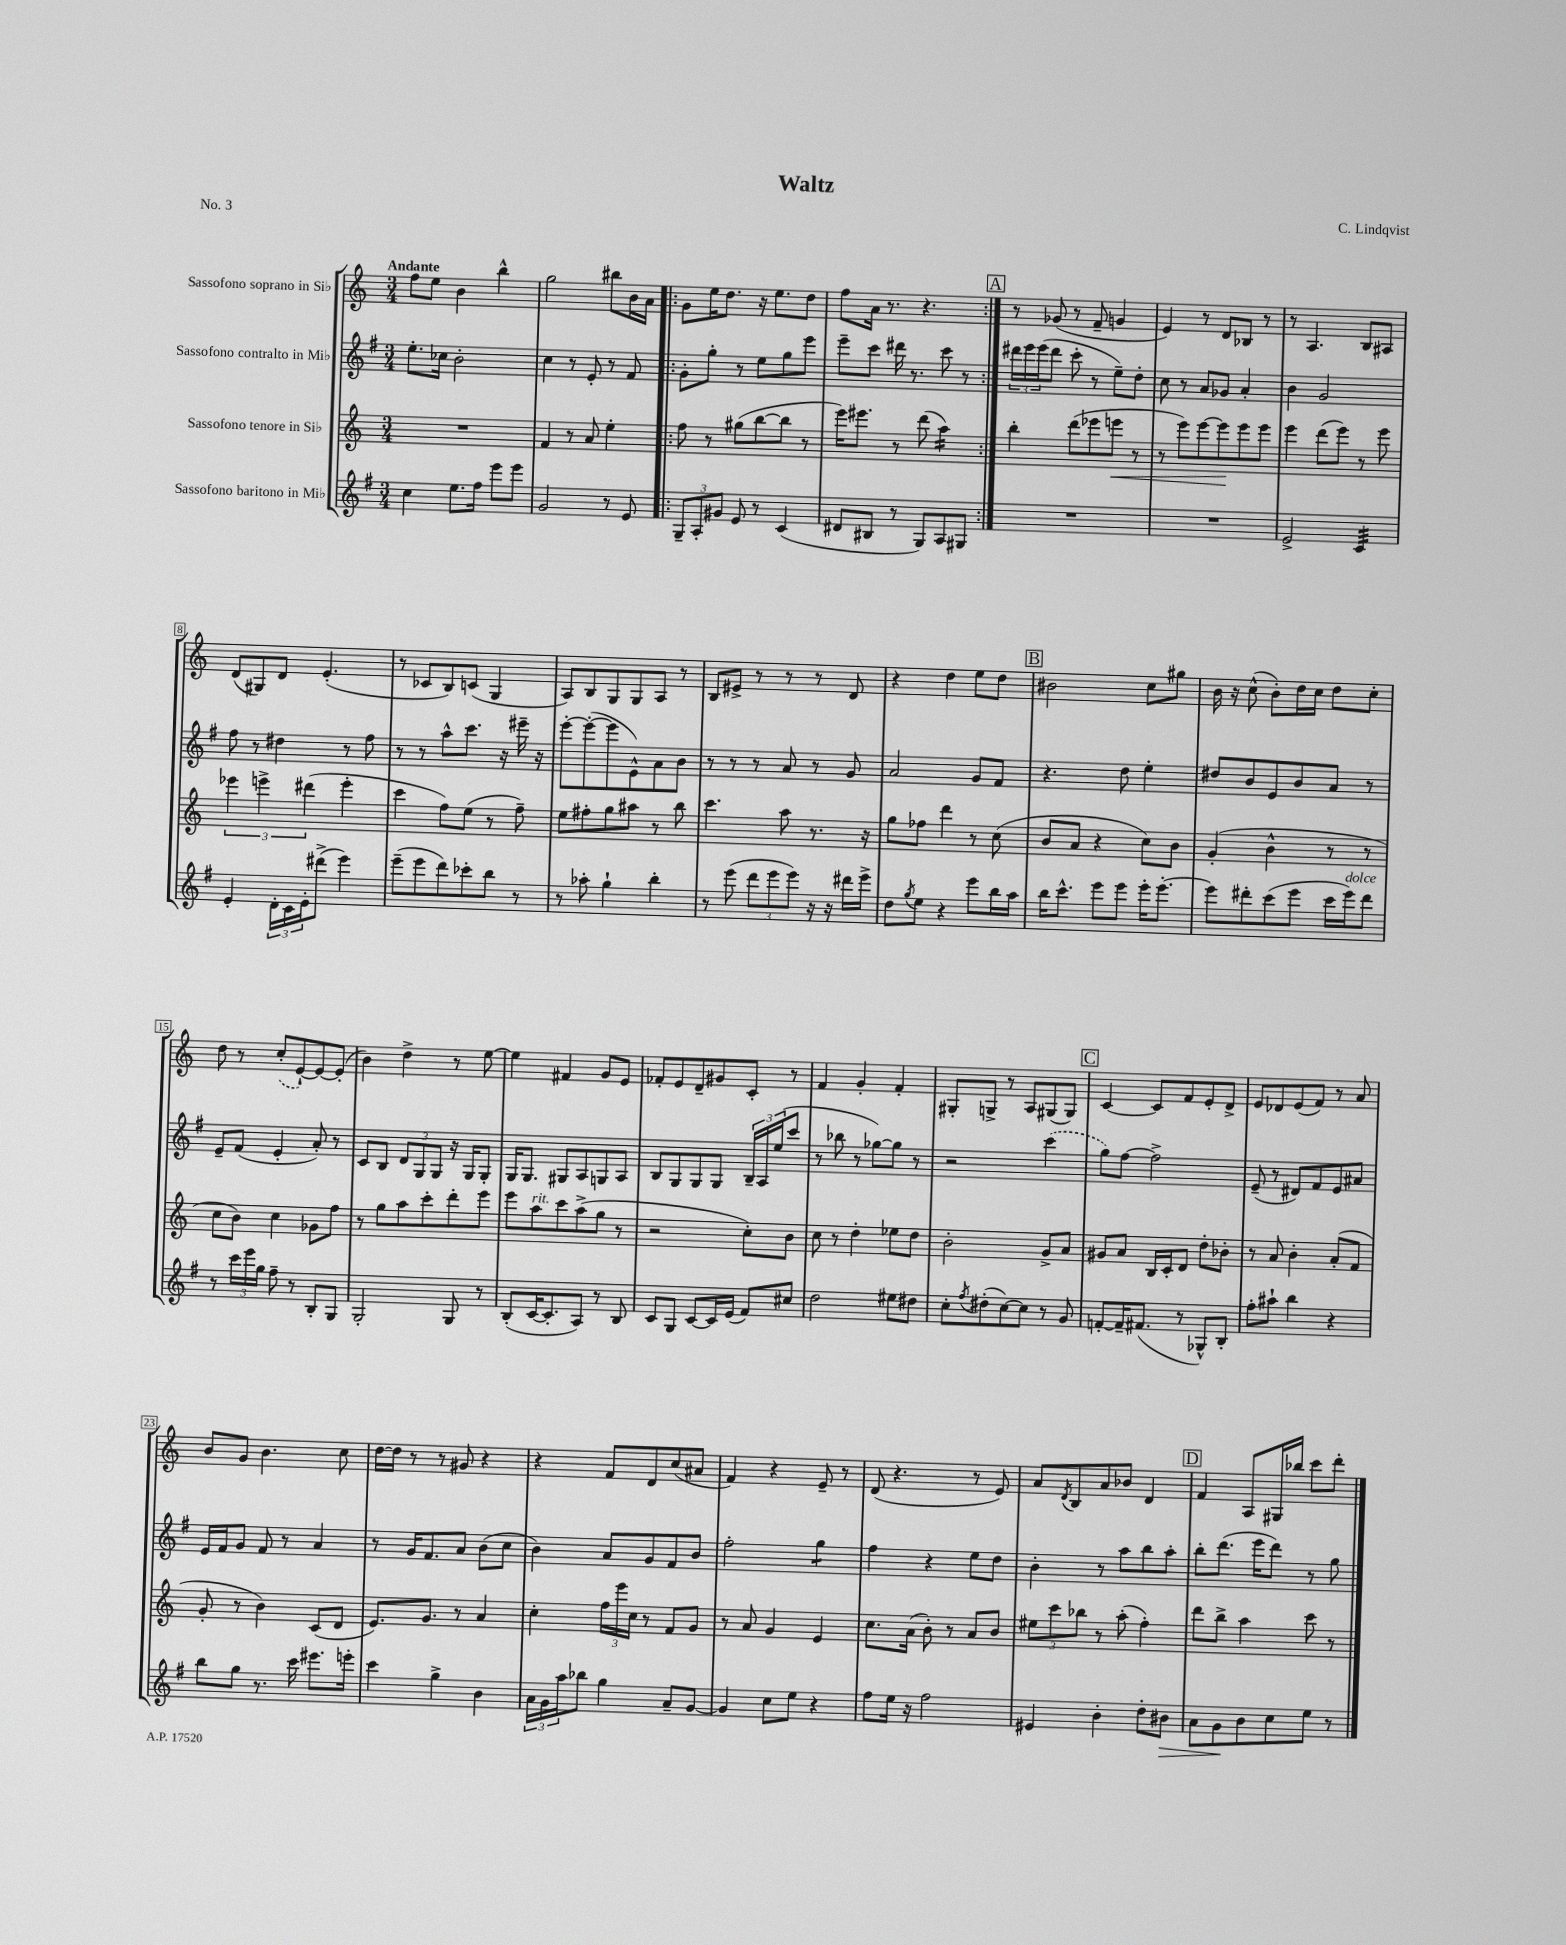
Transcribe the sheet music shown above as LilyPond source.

\header { title = "Waltz" composer = "C. Lindqvist" piece = "No. 3" }
<<
\new StaffGroup <<
\new Staff = "s0" \with { instrumentName = "Sassofono soprano in Sib" } {
    \clef treble \key c \major \numericTimeSignature \time 3/4 \tempo "Andante"
    f''8 e''8 b'4 b''4-^ |
    g''2 bis''8 b'16 a'16 |
    \repeat volta 2 { g'8 e''16 d''8. r16 e''8. d''8 |
    f''8 a'16 r8. r4. | }
    \mark \markup { \box "A" } r8 ges'8( r8 f'8-- g'4 |
    e'4) r8 d'8 bes8 r8 |
    r8 a4. b8 ais8 |
    d'8( gis8) d'8 e'4.-.( |
    r8 ces'8 b8) c'8( g4 |
    a8) b8 g8 g8 a8 r8 |
    b8 eis'8-> r8 r8 r8 d'8 |
    r4 d''4 e''8 d''8 |
    \mark \markup { \box "B" } bis'2 c''8 gis''8 |
    b'16 r16 c''8-^( b'8-.) d''16 c''16 d''8 c''8-. |
    d''8 r8 \once \slurDashed c''8-.( e'8~-!) e'8~ e'8-.( |
    b'4) d''4-> r8 e''8~ |
    e''4 fis'4 g'8 e'8 |
    fes'8-. e'8 d'8-- gis'8 c'8-. r8 |
    f'4 g'4-. f'4-. |
    gis8-. g8-> r8 a8 gis8( gis8) |
    \mark \markup { \box "C" } c'4~ c'8 f'8 e'8-. d'8-> |
    e'8 des'8 e'8( f'8) r8 a'8 |
    b'8 g'8 b'4. c''8 |
    d''16~ d''16 r8 r8 gis'8 r4 |
    r4 f'8 d'8 c''8( ais'8 |
    f'4) r4 e'8-- r8 |
    d'8( r4. r8 e'8) |
    a'8 \acciaccatura { d'8 } b8 a'8 bes'8 d'4 |
    \mark \markup { \box "D" } f'4 a8 gis16 bes''16 c'''8 d'''8-. \bar "|." |
}
\new Staff = "s1" \with { instrumentName = "Sassofono contralto in Mib" } {
    \clef treble \key g \major \numericTimeSignature \time 3/4
    e''8.-. ces''16 b'2-. |
    c''4 r8 e'8-. r8 fis'8 |
    \repeat volta 2 { g'8-. g''8-. r8 e''8 g''8 e'''8 |
    e'''8-- c'''8 dis'''16 r8. c'''8 r8 | }
    \mark \markup { \box "A" } \tuplet 3/2 { dis'''16 e'''16 e'''16( } dis'''8 c'''8-. r8 e''8--) d''8-. |
    c''8 r8 a'8 ges'8 a'4-. |
    b'4 g'2 |
    fis''8 r8 dis''4 r8 fis''8 |
    r8 r8 a''8-^ c'''8. r16 eis'''16-- r16 |
    e'''8~-. e'''8~-.( e'''8 e'8-^) a'8 b'8 |
    r8 r8 r8 a'8 r8 g'8 |
    a'2 g'8 fis'8 |
    \mark \markup { \box "B" } r4. d''8 e''4-. |
    dis''8 b'8 e'8 b'8 a'8 r8 |
    e'8-- fis'8( e'4-. a'8-.) r8 |
    c'8 b8 \tuplet 3/2 { d'8 g8 g8 } r16 g16 g8-. |
    g16 g8. gis8 a8 g8 a8 |
    b8 g8 g8 g8 \tuplet 3/2 { b16-- a16 e''16( } c'''8 |
    r8 bes''8 r8 ges''8~) ges''8 r8 |
    r2 \once \slurDashed c'''4( |
    \mark \markup { \box "C" } g''8) fis''8~ fis''2-> |
    e'8--( r8 dis'8) fis'8 e'8 ais'8 |
    e'16 fis'16 g'8 fis'8 r8 a'4 |
    r8 g'16 fis'8. a'8 b'8( c''8 |
    b'4) a'8 g'8 fis'8 b'8 |
    fis''2-. g''4:8 |
    fis''4 r4 e''8 d''8 |
    b'4-. r8 a''8 b''8 a''8-. |
    \mark \markup { \box "D" } b''8-. d'''8.( e'''16 d'''8) r8 g''8 \bar "|." |
}
\new Staff = "s2" \with { instrumentName = "Sassofono tenore in Sib" } {
    \clef treble \key c \major \numericTimeSignature \time 3/4
    R2. |
    f'4 r8 a'8 e''4-. |
    \repeat volta 2 { f''8 r8 gis''8( b''8~ b''8 r8 |
    e'''16) eis'''8. r8 d'''8( a''4:16) | }
    \mark \markup { \box "A" } b''4-. d'''8( ees'''8 e'''8\< r8 |
    r8 e'''8) e'''8~ e'''8\! e'''8 e'''8 |
    e'''4 d'''8( e'''8) r8 e'''8 |
    \tuplet 3/2 { ees'''4 e'''4-> dis'''4( } e'''4-. |
    c'''4 f''8) e''8( r8 f''8--) |
    e''8 fis''8-. g''8 ais''8 r8 b''8 |
    c'''4. a''8 r8. r16 |
    g''8 fes''8 d'''4 r8 c''8( |
    \mark \markup { \box "B" } b'8 a'8 r4 c''8) b'8 |
    g'4-.( b'4-^ r8 r8 |
    c''8 b'8) c''4 ges'8 f''8 |
    r8 g''8 a''8 c'''8-. d'''8-. e'''8 |
    e'''8 a''8^\markup { \italic "rit." } c'''8 a''8->( g''8 r8 |
    r2 c''8-.) b'8 |
    c''8 r8 d''4-. ees''8 d''8 |
    b'2-. g'8-> a'8 |
    \mark \markup { \box "C" } gis'8 a'8 b16 c'16-. d'8 d''8-. bes'8-. |
    r8 a'8 b'4-. a'8-.( f'8 |
    g'8-. r8 b'4) c'8( d'8 |
    e'8.) g'8. r8 a'4 |
    c''4-. \tuplet 3/2 { f''16 e'''16 c''16 } r8 f'8 g'8 |
    r8 a'8 g'4 e'4 |
    c''8. a'16( b'8-.) r8 a'8 b'8 |
    \tuplet 3/2 { eis''8 c'''8 bes''8 } r8 a''8-.( f''4-.) |
    \mark \markup { \box "D" } d'''8 b''8-> a''4 c'''8 r8 \bar "|." |
}
\new Staff = "s3" \with { instrumentName = "Sassofono baritono in Mib" } {
    \clef treble \key g \major \numericTimeSignature \time 3/4
    c''4 e''8. fis''16 e'''8 e'''8 |
    g'2 r8 e'8 |
    \repeat volta 2 { \tuplet 3/2 { g8-- a8-. gis'8 } e'8 r8 c'4( |
    dis'8 bis8 r8 g8) a8 gis8 | }
    \mark \markup { \box "A" } R2. |
    R2. |
    e'2-> c'4:32 |
    e'4-. \tuplet 3/2 { d'16-. c'16 e'16-. } dis'''8->( e'''4) |
    e'''8--( e'''8 d'''8) ces'''8-. b''8 r8 |
    r8 aes''8-. g''4-! b''4-. |
    r8 e'''8( \tuplet 3/2 { d'''8 e'''8 e'''8) } r16 r16 dis'''16 e'''16-> |
    d''8 \acciaccatura { g''8 } e''8 r4 e'''8 b''16 a''16 |
    \mark \markup { \box "B" } b''16 c'''8.-^ e'''8 e'''8 e'''16-. e'''8.~-. |
    e'''8 dis'''8-. c'''8( e'''8 c'''16 e'''16^\markup { \italic "dolce" }) dis'''8 |
    r8 \tuplet 3/2 { c'''16 e'''16 g''16 } fis''8-- r8 b8-. g8 |
    g2-. g8 r8 |
    b8-.( c'16~ c'8.-. a8) r8 b8 |
    c'8 g8 c'8~ c'16 e'16( fis'8) cis''8 |
    d''2 eis''8 dis''8 |
    c''8-. \acciaccatura { fis''8 } dis''8-.( c''8~) c''8 r8 g'8 |
    \mark \markup { \box "C" } f'8~-. f'16-- fis'8.( r8 ges8-^) b8-. |
    fis''8-. ais''8-! b''4 r4 |
    b''8 g''8 r8. c'''16 eis'''8. e'''16-. |
    c'''4 g''4-> b'4 |
    \tuplet 3/2 { a'16 g'16 a''16 } bes''8 g''4 a'8-- g'8~ |
    g'4 c''8 e''8 r4 |
    fis''8 e''16 r16 fis''2 |
    eis'4 b'4-. d''8-. bis'8\> |
    \mark \markup { \box "D" } a'8 g'8\! b'8 c''8 e''8 r8 \bar "|." |
}
>>
>>
\layout { \context { \Score \override BarNumber.stencil = #(make-stencil-boxer 0.1 0.3 ly:text-interface::print) } }
